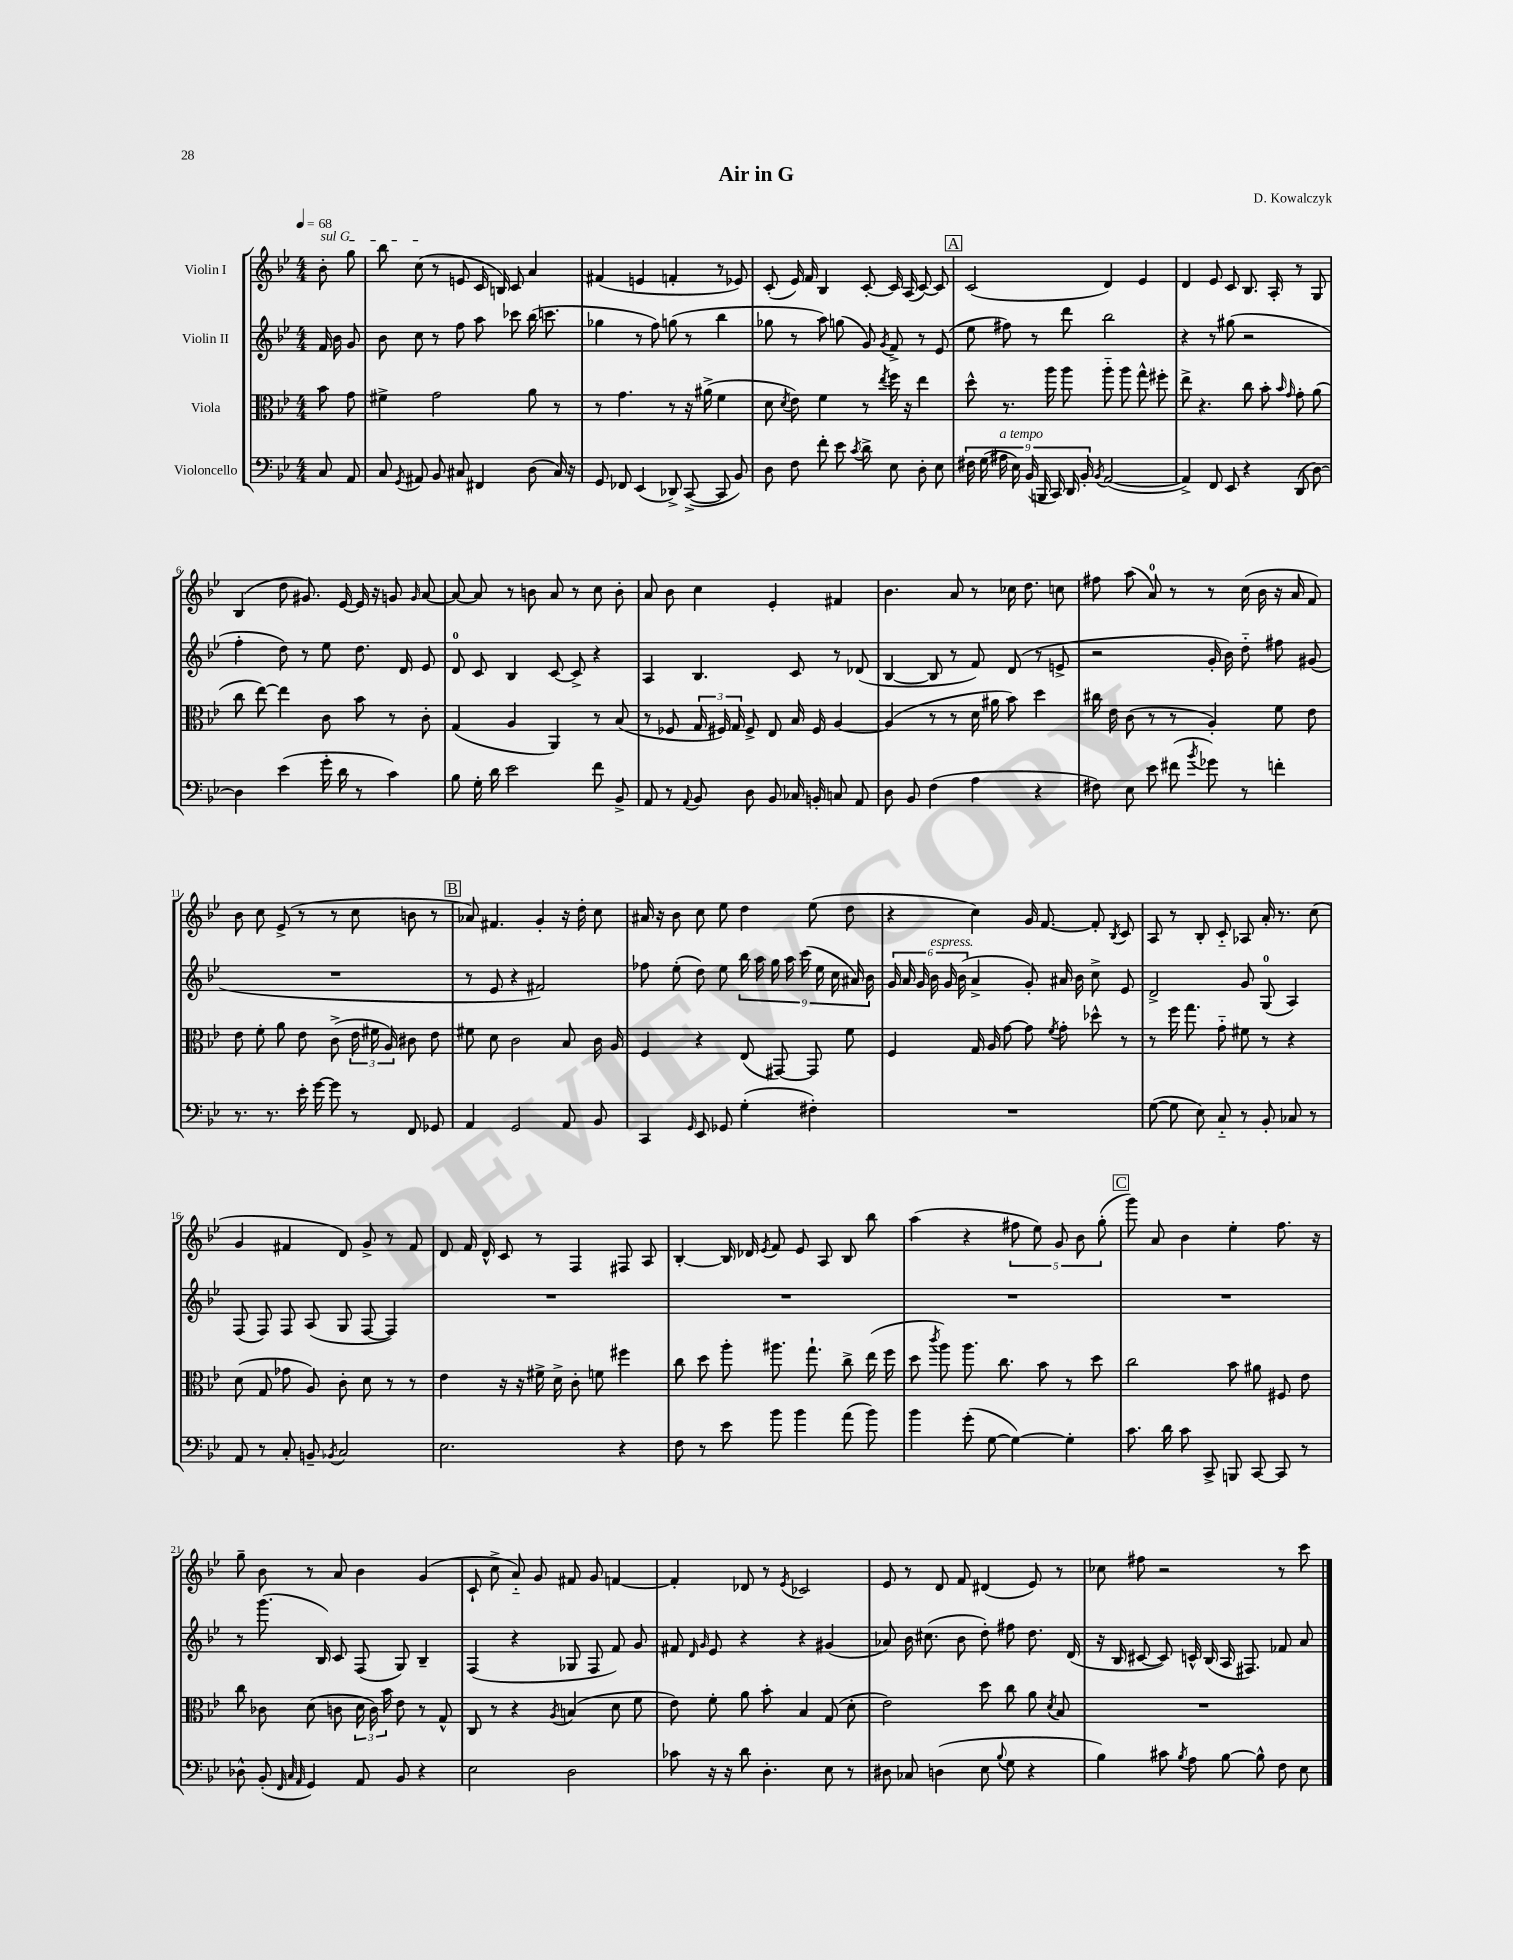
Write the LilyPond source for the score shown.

\header { title = "Air in G" composer = "D. Kowalczyk" }
<<
\new StaffGroup <<
\new Staff = "s0" \with { instrumentName = "Violin I" } {
    \clef treble \key bes \major \numericTimeSignature \time 4/4 \partial 4 \tempo 4 = 68
    \autoBeamOff \once \override TextSpanner.bound-details.left.text = \markup { \italic "sul G" } bes'8-.\startTextSpan g''8 |
    bes''8 c''8\stopTextSpan( r8 e'8 c'16 b16) c'8 a'4 |
    fis'4( e'4 f'4-. r8 ees'8) |
    c'8-.( ees'16) f'16 bes4 c'8~-. c'16 a16( c'8~) c'8 |
    \mark \markup { \box "A" } c'2( d'4) ees'4 |
    d'4 ees'8 c'8 bes8. a16-. r8 g8 |
    bes4( d''8 gis'8.) ees'16~ ees'16 r16 g'8 \grace { g'16 } a'8~ |
    a'8~ a'8 r8 b'8 a'8 r8 c''8 b'8-. |
    a'8 bes'8 c''4 ees'4-. fis'4 |
    bes'4. a'8 r8 ces''16 d''8. c''8 |
    fis''8 a''8( a'8-0) r8 r8 c''16( bes'16 r16 a'16 f'8) |
    bes'8 c''8 ees'8->( r8 r8 c''8 b'8 r8 |
    \mark \markup { \box "B" } aes'8) fis'4. g'4-. r16 d''16-. c''8 |
    ais'16 r16 bes'8 c''8 ees''8 d''4 ees''8( d''8 |
    r4 c''4) g'16 f'8.~ f'8-. \acciaccatura { bes8 } c'8 |
    a8 r8 bes8-. c'8-_ aes8 a'16-. r8. c''8( |
    g'4 fis'4 d'8) g'8-> r8 fis'8 |
    d'8 f'16 d'16-^ c'8 r8 f4 fis8 a8 |
    bes4~-. bes16 des'16 \acciaccatura { ees'8 } f'8 ees'8 a8 bes8 bes''8 |
    a''4( r4 \tuplet 5/4 { fis''8 ees''8) g'8 bes'8 g''8-.( } |
    \mark \markup { \box "C" } g'''8) a'8 bes'4 ees''4-. f''8. r16 |
    g''8-- bes'8 r8 a'8 bes'4 g'4( |
    c'8-! c''8-> a'8-_) g'8 fis'8 g'8 f'4~ |
    f'4-. des'8 r8 \acciaccatura { ees'8 } ces'2 |
    ees'8 r8 d'8 f'8 dis'4( ees'8) r8 |
    ces''8 fis''8 r2 r8 c'''8 \bar "|." |
}
\new Staff = "s1" \with { instrumentName = "Violin II" } {
    \clef treble \key bes \major \numericTimeSignature \time 4/4 \partial 4
    \autoBeamOff f'16 bes'16 g'8 |
    bes'8 c''8 r8 f''8 a''8 ces'''8 bes''16( c'''8. |
    ges''4 r8 f''8) g''8( r8 bes''4 |
    ges''8 r8 a''8) g''8( g'8) \acciaccatura { g'8 } f'8-> r8 ees'8( |
    \mark \markup { \box "A" } ees''8 fis''8) r8 d'''8 bes''2 |
    r4 r8 gis''8( r2 |
    f''4-. d''8) r8 ees''8 d''8. d'16 ees'8 |
    d'8-0 c'8 bes4 c'8~ c'8-> r4 |
    a4 bes4. c'8 r8 des'8( |
    bes4~ bes8 r8 f'8) d'8( r8 e'8-> |
    r2 g'16-. bes'16) d''8-_ fis''8 gis'8( |
    R1 |
    \mark \markup { \box "B" } r8 ees'8 r4 fis'2) |
    fes''8 ees''8-.( d''8) ees''8 \tuplet 9/8 { bes''16 a''16 g''16 a''16 c'''16( ees''16 c''16 ais'16) bes'16 } |
    \tuplet 6/4 { g'16 a'16 g'16 bes'16^\markup { \italic "espress." } g'16 bes'16( } a'4-> g'8-.) ais'16 bes'16 c''8-> ees'8 |
    d'2-> g'8 g8-0( a4) |
    f8( f8) f8 a8( g8 f8~ f4) |
    R1 |
    R1 |
    R1 |
    \mark \markup { \box "C" } R1 |
    r8 g'''8.( bes16) c'8 f8( g8) bes4-- |
    f4( r4 ges8 f8 f'8) g'8 |
    fis'8 \grace { d'16 g'16 } ees'8 r4 r4 gis'4( |
    aes'8) bes'16 cis''8.( bes'8 d''8-.) fis''8 d''8. d'16( |
    r16 bes16 cis'8~ cis'8) c'16-^ bes16( a16 fis8.) fes'8 a'8 \bar "|." |
}
\new Staff = "s2" \with { instrumentName = "Viola" } {
    \clef alto \key bes \major \numericTimeSignature \time 4/4 \partial 4
    \autoBeamOff bes'8 g'8 |
    fis'4-> g'2 a'8 r8 |
    r8 g'4. r8 r16 ais'16->( f'4 |
    d'8 \acciaccatura { d'8 } ees'8) f'4 r8 \acciaccatura { ees''8 } f''16 r16 ees''4 |
    \mark \markup { \box "A" } d''8-^ r8. a''16 a''8 a''8-_ a''8 g''8-^ fis''8-. |
    ees''8-> r4. c''8 bes'8-. \grace { bes'16 g'16 } g'8-. a'8( |
    c''8 ees''8~) ees''4 c'8 bes'8 r8 c'8-. |
    g4( a4 a,4) r8 bes8( |
    r8 fes8 \tuplet 3/2 { g16 fis16) g16 } fis8-> ees8 bes16 fis16 a4~ |
    a4( r8 r8 d'16 ais'16 bes'8) d''4 |
    cis''16 ees'16 c'8( r8 r8 a4-.) f'8 ees'8 |
    ees'8 f'8-. a'8 ees'8 c'8->( \tuplet 3/2 { ees'16 fis'16 a16) } cis'8 ees'8 |
    \mark \markup { \box "B" } fis'8 d'8 c'2 bes8 c'16 a16 |
    f4 r4 ees8( gis,8~) gis,8 f'8 |
    f4 g16 a16 g'8~ g'8 \acciaccatura { f'8 } g'8-. des''8-^ r8 |
    r8 f''16 g''8. g'8-_ fis'8 r8 r4 |
    d'8( g8 ges'8 a8) c'8-. d'8 r8 r8 |
    ees'4 r16 r16 fis'16-> d'16-> c'8-. f'8 fis''4 |
    c''8 d''8 a''8-. ais''8. g''8.-! c''8-> ees''16( f''16 |
    d''8 \acciaccatura { c'''8 } a''8) a''8. c''8. bes'8 r8 d''8 |
    \mark \markup { \box "C" } c''2 bes'8 ais'8 fis8 ees'8 |
    c''8 ces'8 d'8( c'8 \tuplet 3/2 { d'16 c'16) bes'16 } ees'8 r8 g8-^ |
    c8 r8 r4 \acciaccatura { a8 } b4( d'8 f'8 |
    ees'8) f'8-. a'8 bes'8-. bes4 g8( d'8-. |
    ees'2) d''8 c''8 a'8 \acciaccatura { d'8 } bes8 |
    R1 \bar "|." |
}
\new Staff = "s3" \with { instrumentName = "Violoncello" } {
    \clef bass \key bes \major \numericTimeSignature \time 4/4 \partial 4
    \autoBeamOff c8 a,8 |
    c8 \acciaccatura { g,8 } ais,8 bes,8 cis8 fis,4 d8( cis16) r16 |
    g,8 fes,8 ees,4( des,8->) c,8~->( c,8 bes,8) |
    d8 f8 f'8-. ees'8 \acciaccatura { c'8 } d'8-> ees8 d8-. ees8 |
    \mark \markup { \box "A" } \tuplet 9/8 { fis16 g16( ais16^\markup { \italic "a tempo" } ees16) bes,16( b,,16 c,16) d,16 bes,16-. } \acciaccatura { bes,8 } a,2~( |
    a,4->) f,8 ees,8 r4 d,8( d8~) |
    d4 ees'4( g'16-. d'16 r8 c'4) |
    bes8 g16-. d'16 ees'2 f'8 bes,8-> |
    a,8 r8 \appoggiatura { a,8 } bes,8 d8 bes,8 ces16 b,16-. c8 a,8 |
    d8 bes,8 f4( a4 r4 |
    fis8) ees8 ees'8 fis'8( \acciaccatura { bes'8 } ges'8) r8 f'4-. |
    r8. r8. ees'16-. g'16~ g'8 r8 f,8 ges,8 |
    \mark \markup { \box "B" } a,4 g,2 a,8 bes,8 |
    c,4 \grace { g,16 } ees,8 ges,8 g4-.( fis4-.) |
    R1 |
    g8~( g8 ees8) c8-_ r8 bes,8-. ces8 r8 |
    a,8 r8 c8-. b,8-- \acciaccatura { bes,8 } c2 |
    ees2. r4 |
    f8 r8 ees'8 bes'8 bes'4 a'8( bes'8) |
    bes'4 g'8-.( g8~ g4~) g4-. |
    \mark \markup { \box "C" } c'8. d'16 c'8 c,8-> b,,8 c,8~ c,8 r8 |
    des8-^ bes,8-.( \grace { f,32 c32 a,32 } g,4) a,8 bes,8 r4 |
    ees2 d2 |
    ces'8 r16 r16 d'8 d4.-. ees8 r8 |
    dis8 ces8 d4( ees8 \appoggiatura { bes8 } g8 r4 |
    bes4) cis'8 \acciaccatura { bes8 } a8 bes8~ bes8-^ f8 ees8 \bar "|." |
}
>>
>>
